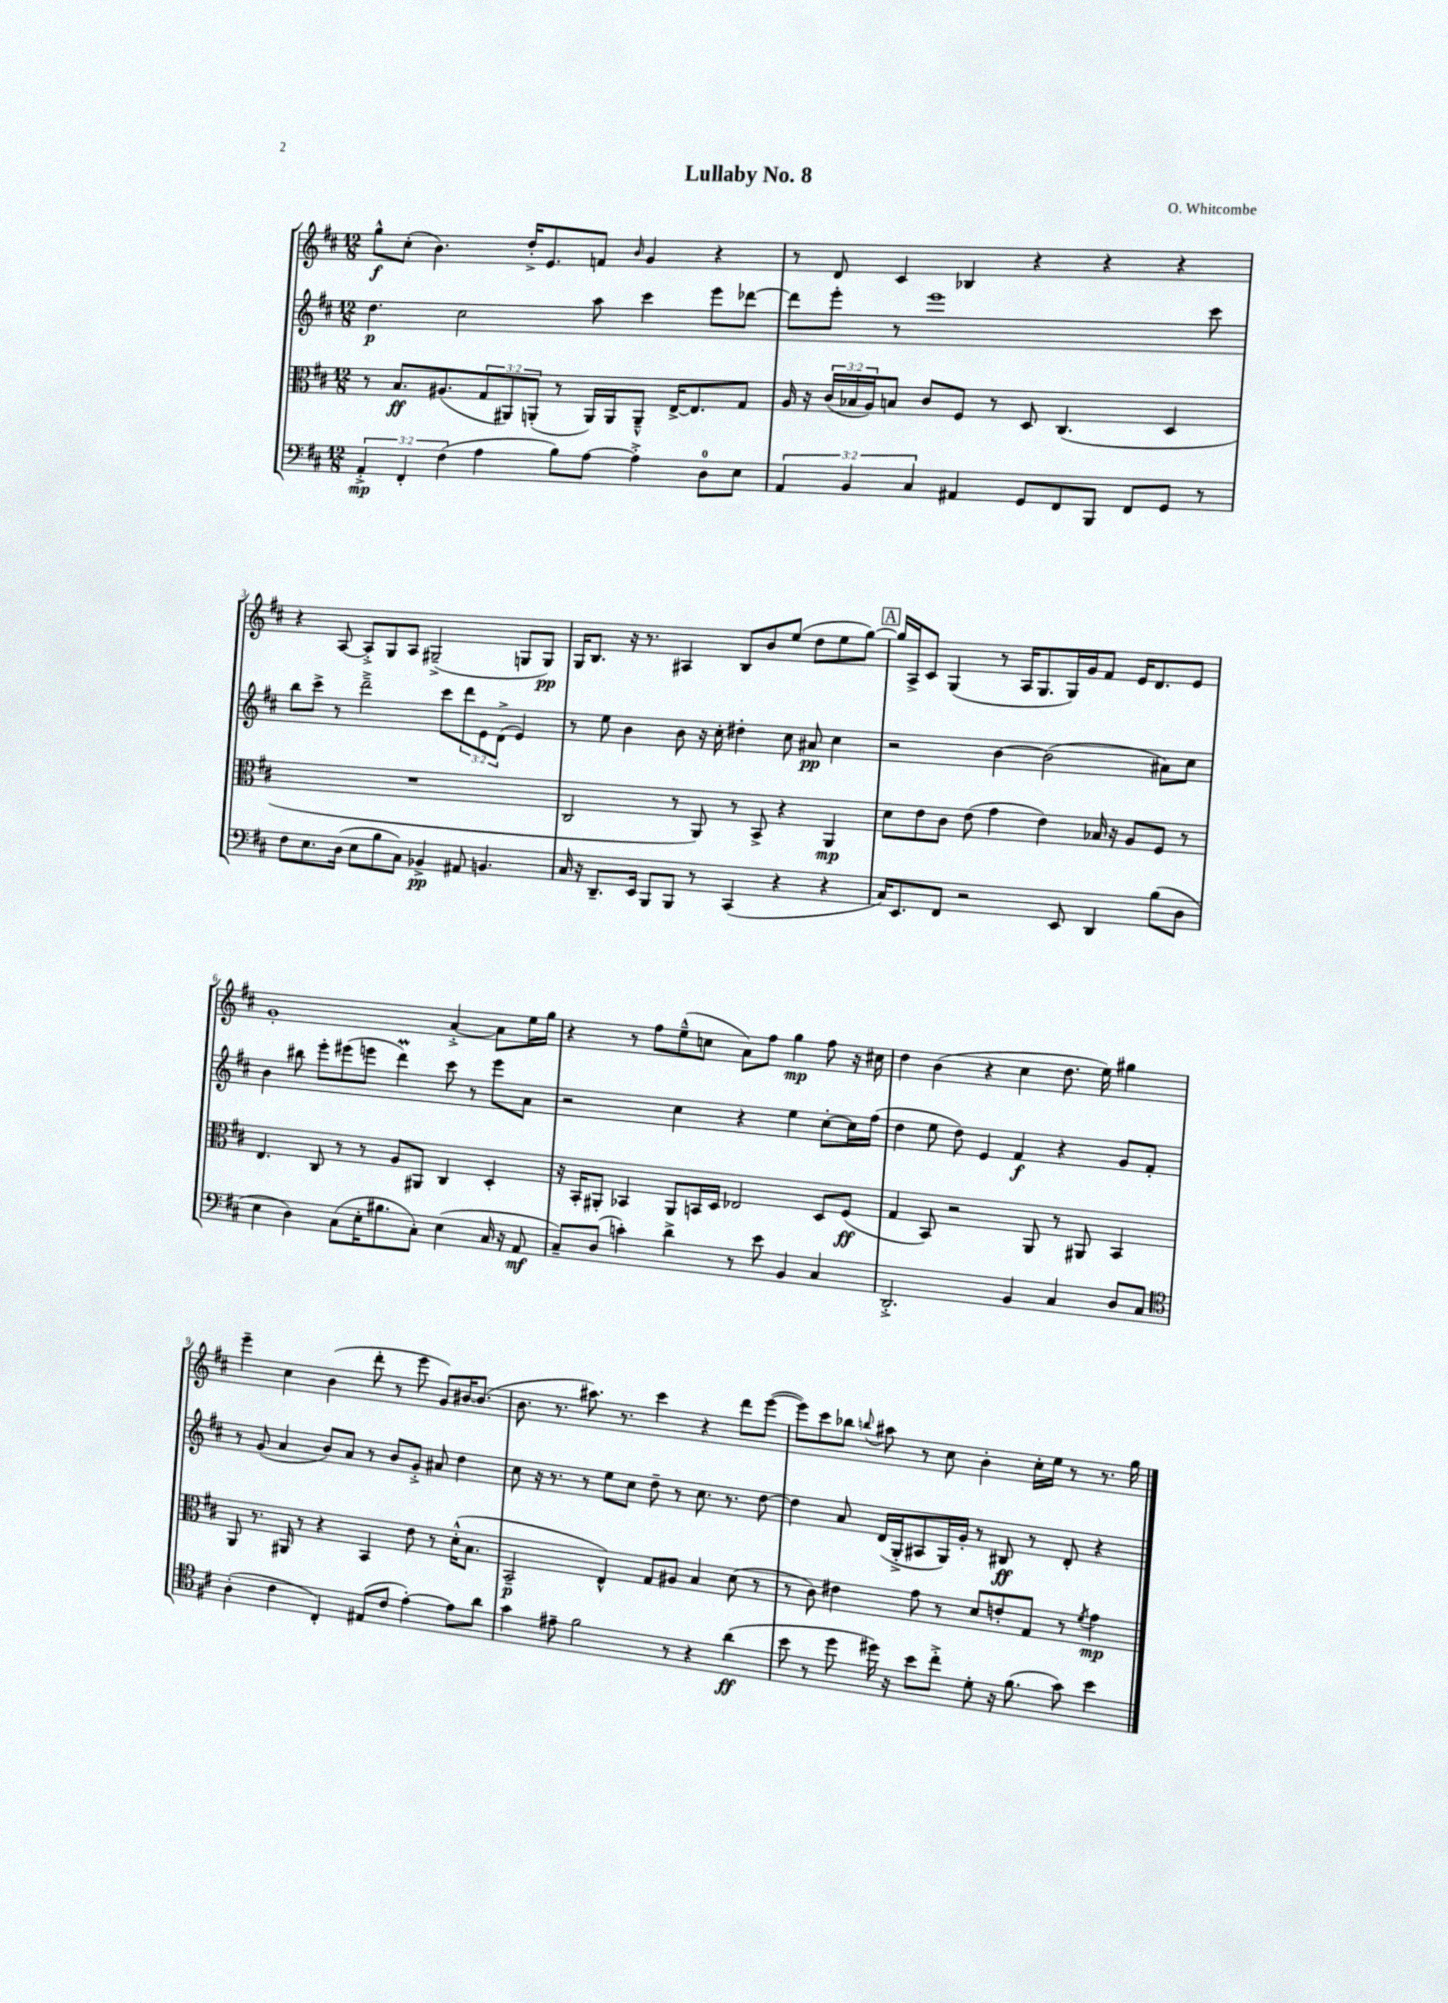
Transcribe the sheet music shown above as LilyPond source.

\header { title = "Lullaby No. 8" composer = "O. Whitcombe" }
<<
\new StaffGroup <<
\new Staff = "s0" {
    \clef treble \key d \major \numericTimeSignature \time 12/8
    g''8-^\f cis''8-.( b'4.) d''16-.-> e'8. f'8 \grace { b'16 } g'4 r4 |
    r8 d'8 cis'4 bes4 r4 r4 r4 |
    r4 a8~ a8-.-> g8 a8 gis2--->( g8 g8\pp) |
    g16 b8. r16 r8. ais4 b8 b'8 e''8( d''8 e''8 g''8~) |
    \mark \markup { \box "A" } g''16 a16-> cis'8 g4( r8 a16 g8. g16) g'16 fis'8 e'16 d'8. e'8 |
    g'1-. a'4~-.-> a'8 e''16 g''16 |
    r4 r8 fis''8 e''8---^( c''8 a'8) fis''8 g''4\mp fis''8 r16 cis''16 |
    d''4 b'4( r4 cis''4 d''8. e''16) gis''4 |
    e'''4-- cis''4 b'4( d'''8-. r8 e'''8 g'8) bis'16~ bis'8.( |
    b'8. r8. ais''8.) r8. cis'''4 r4 d'''8 e'''8~( |
    e'''8) cis'''8 bes''8 \appoggiatura { b''8 } ais''8 r8 cis''8 b'4-. cis''16-. e''16 r8 r8. g''16 \bar "|." |
}
\new Staff = "s1" {
    \clef treble \key d \major \numericTimeSignature \time 12/8 \override Staff.TupletNumber.text = #tuplet-number::calc-fraction-text
    d''4.\p cis''2 a''8 cis'''4 e'''8 des'''8~ |
    des'''8 e'''8-. r8 e'''1 cis'''8 |
    b''8 cis'''8-> r8 d'''2---> cis'''8 \tuplet 3/2 { d'''8 e'8 d'8->( } e'4) |
    r8 e''8 b'4 b'8 r16 cis''16-. dis''4-. cis''8 ais'8\pp cis''4 |
    \mark \markup { \box "A" } r2 b'4~ b'2( ais'8) cis''8 |
    b'4 bis''8 e'''8-. eis'''8( e'''8 d'''4\prall) cis'''8 r8 e'''8 a'8 |
    r2 cis''4 r4 e''4 cis''8~-. cis''16 fis''16( |
    d''4 e''8 d''8) e'4 fis'4\f r4 g'8 fis'8-. |
    r8 g'8( a'4 b'8) a'8 r8 b'8 g'8-.-> ais'8 d''4 |
    cis''8 r16 r8. r8 e''8 cis''8 d''8-- r8 cis''8. r8. d''8~ |
    d''4 a'8 d'16( g16-.-> ais8 g16) g'16-. r8 bis8\ff r8 d'8-. r4 \bar "|." |
}
\new Staff = "s2" {
    \clef alto \key d \major \numericTimeSignature \time 12/8 \override Staff.TupletNumber.text = #tuplet-number::calc-fraction-text
    r8 b8.\ff ais8.( \tuplet 3/2 { g8 ais,8) a,8-.( } r8 a,16) a,16 a,8---^ e16~-> e8. g8 |
    a16 r16 \tuplet 3/2 { cis'16( bes16 a16) } b8 cis'8 fis8 r8 d8 cis4.( d4 |
    R1. |
    cis2 r8 a,8) r8 b,8-> r4 a,4\mp |
    \mark \markup { \box "A" } d'8 e'8 cis'8 e'8( g'4 e'4) bes16 r16 a8 fis8 r8 |
    e4. cis8 r8 r8 a8 ais,8 cis4 d4-. |
    r16 b,16-. ais,8-. bes,4 ais,8 b,16 d16 ees2 d8 fis8\ff( |
    g4 b,8) r2 a,8 r8 ais,8 b,4 |
    a,8 r8. ais,16 r8 r4 b,4 e'8 r8 d'16-.-^( b8. |
    b,2--\p e4-^) g8 ais8 b4 d'8( r8 |
    r8 cis'8) eis'4 g'8 r8 d'8 e'8-. g8 r8 \acciaccatura { fis'8 } g'4\mp \bar "|." |
}
\new Staff = "s3" {
    \clef bass \key d \major \numericTimeSignature \time 12/8 \override Staff.TupletNumber.text = #tuplet-number::calc-fraction-text
    \tuplet 3/2 { a,4-.->\mp fis,4-. fis4( } a4 b8) a8~ a4-.-> d8-0 e8 |
    \tuplet 3/2 { a,4 b,4 cis4 } ais,4 g,8 fis,8 b,,8 fis,8 g,8 r8 |
    fis8 e8. d16( e8 b8 cis8) bes,4->\pp ais,8 b,4. |
    cis16 r16 d,8.-- e,16 b,,8 b,,8 r8 cis,4( r4 r4 |
    \mark \markup { \box "A" } cis16) e,8. fis,8 r2 e,8 d,4 b8( d8 |
    e4 d4) cis8( e16-. bis8. cis8-.) e4( cis16 r16 a,8\mf |
    cis8--) d8( c'4-.) d'4-> r8 e'8 b,4 cis4 |
    d,2.-.-> b,4 cis4 d8 cis8 |
    \clef tenor a4-.( cis'4 cis4-.) eis8( cis'8 e'4~-.) e'8 a'8 |
    g'4 eis'8-- fis'2 r8 r4 a'4\ff( |
    b'8 r8 d''8 dis''16) r16 b'8 cis''8-.-> d'8-. r16 fis'8.( g'8) b'4 \bar "|." |
}
>>
>>
